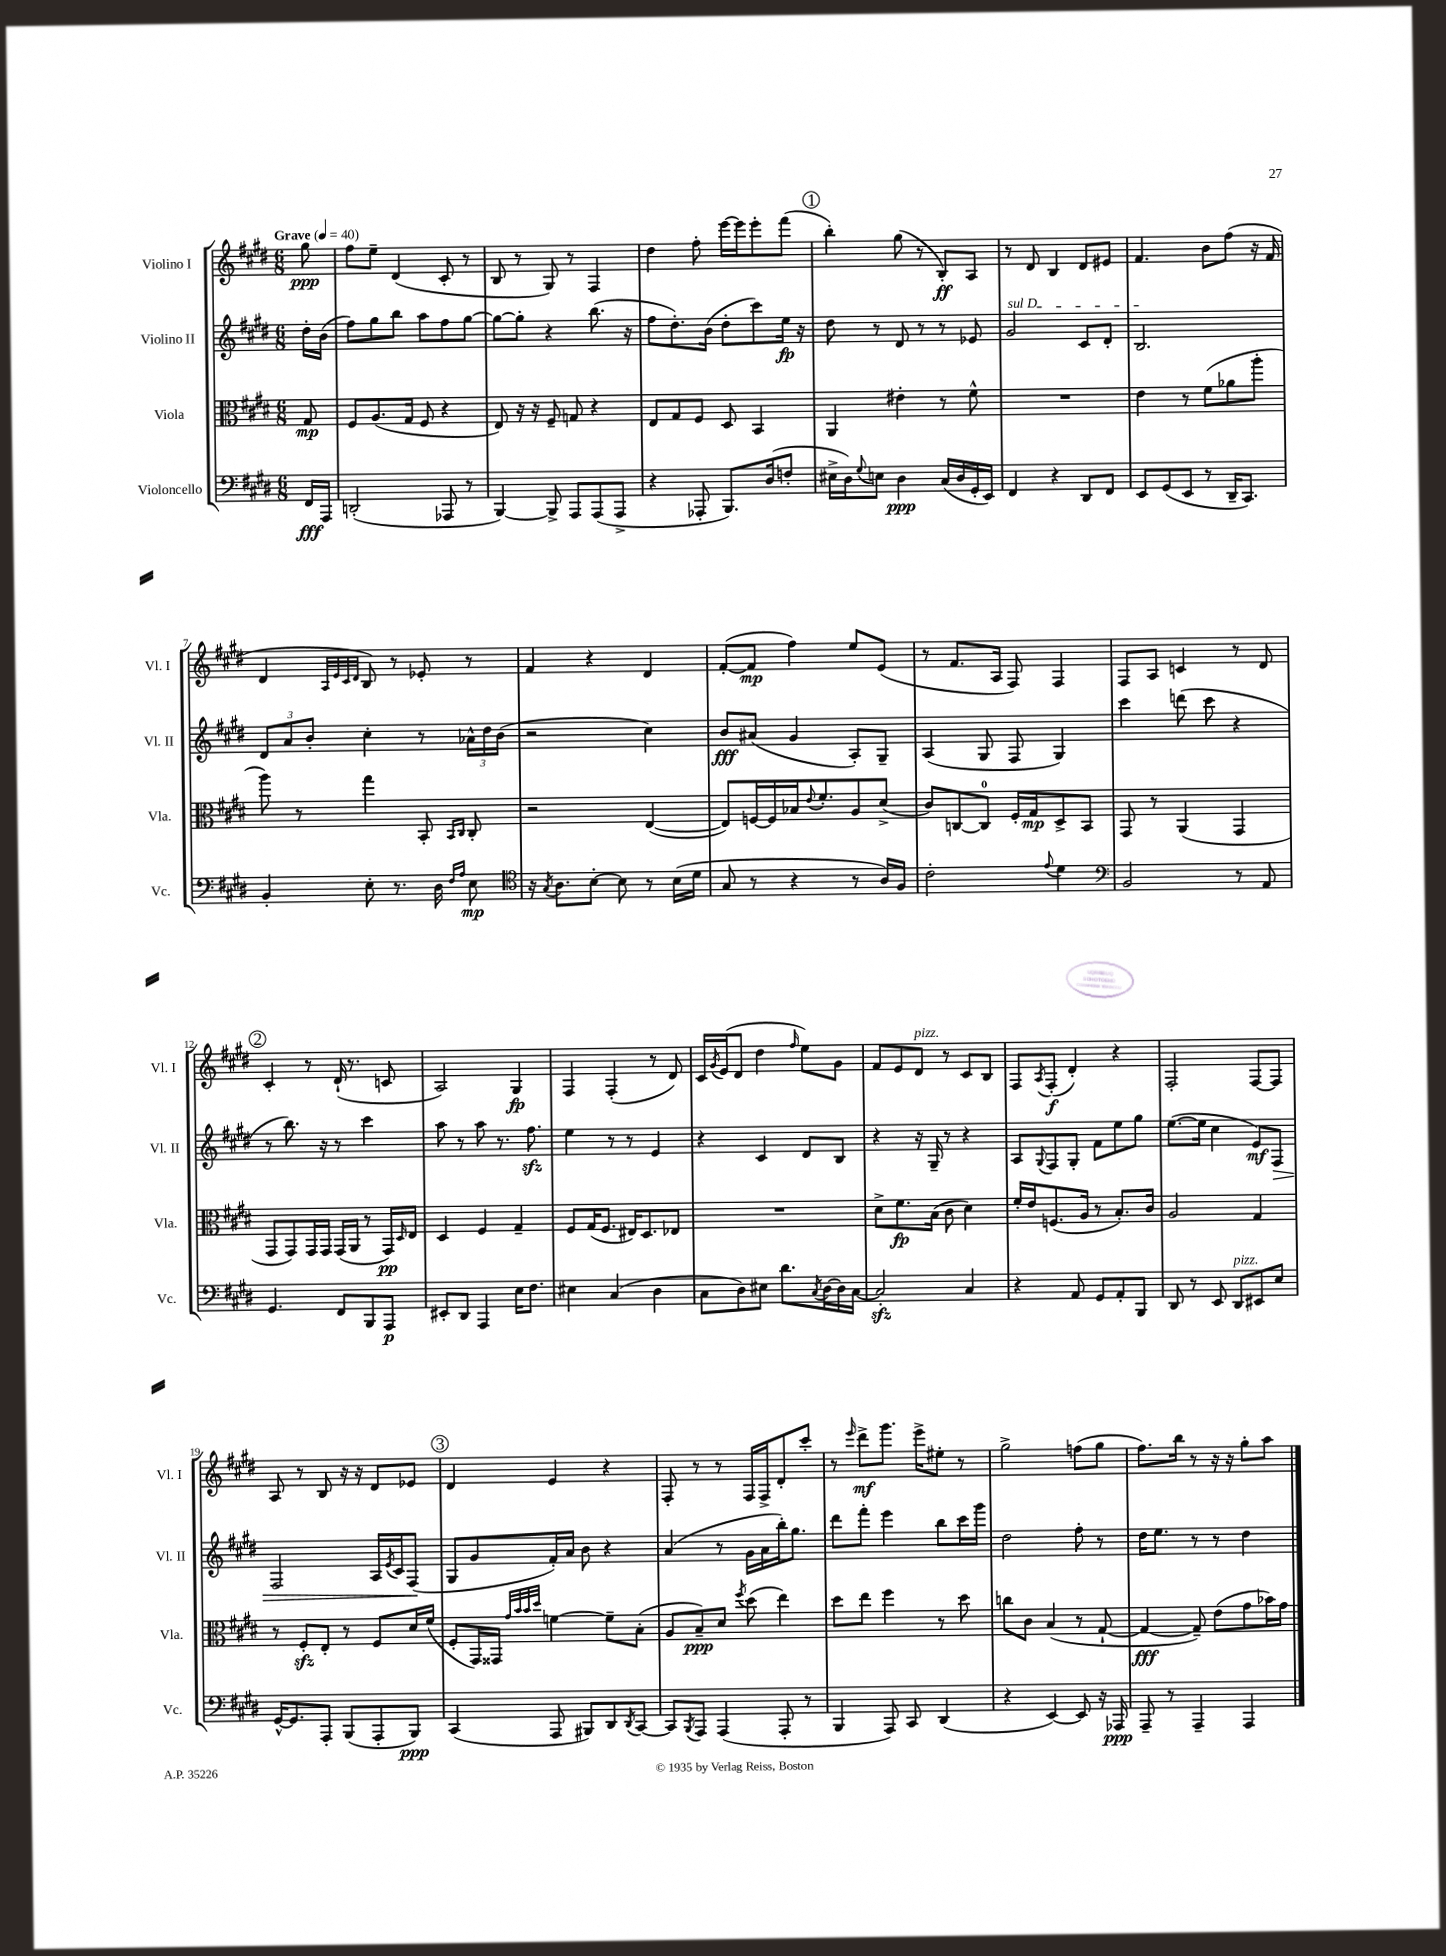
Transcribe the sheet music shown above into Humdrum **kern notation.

**kern	**kern	**kern	**kern
*staff4	*staff3	*staff2	*staff1
*clefF4	*clefC3	*clefG2	*clefG2
*k[f#c#g#d#]	*k[f#c#g#d#]	*k[f#c#g#d#]	*k[f#c#g#d#]
*M6/8	*M6/8	*M6/8	*M6/8
*MM40	*MM40	*MM40	*MM40
16FF#	8G#	16dd#'	8gg#
16AAA	.	(16b	.
=	=	=	=
(2DD'	8F#	8ff#)	8ff#
.	(8.A	8gg#	8ee~
.	.	8bb	(4d#
.	16G#	.	.
.	8F#	8aa	.
8AAA-	4r	8ff#	8c#'
8r	.	[8gg#	8r
=	=	=	=
[4BBB)	8E)	8gg#_	8B
.	16r	8gg#']	8r
.	16r	.	.
8BBB^]	8F#~	4r	8G#)
8AAA	8G	.	8r
(8AAA	4r	(8.bb	4F#
8AAA^	.	.	.
.	.	16r	.
=	=	=	=
4r	8E	8ff#	4dd#
.	8G#	8.dd#')	.
8AAA-'	8F#	.	8ff#'
.	.	(16b	.
8.BBB)	8D#	8dd#'	[16eee
.	.	.	16eee]
.	4BB	8ccc#)	8eee'
(16D#	.	.	.
8F'	.	16ee	(8fff#
.	.	16r	.
=	=	=	=
16E#^	4AA	8dd#	4bb')
16D#)	.	.	.
8qqG#	.	.	.
8E	.	8r	.
4D#	4e#'	8d#	(8gg#
.	.	8r	8r
(16C#	8r	8r	8B')
16D#	.	.	.
16GG#'	8f#^^	8e-	8A
16EE)	.	.	.
=	=	=	=
4FF#	2.r	2g#	8r
.	.	.	8d#
4r	.	.	4B
8DD#	.	8c#	8d#
8FF#	.	8d#'	8e#
=	=	=	=
8EE	4e	2.B	4.f#
(8GG#	.	.	.
8EE	8r	.	.
8r	(8f#	.	8b
16DD#~	8a-	.	(8ff#
8.CC#)	.	.	.
.	8aa'	.	16r
.	.	.	16f#
=	=	=	=
4BB'	8aa)	12d#	4d#
.	.	12a	.
.	8r	.	.
.	.	12b'	.
.	.	.	32qqA
.	.	.	32qqe
.	.	.	32qqc#
.	.	.	32qqd#
8E'	4gg#	4cc#'	8B)
8.r	.	.	8r
.	8BB'	8r	8e-'
16D#	.	.	.
16qqF#	16qqBB	.	.
16qqA	16qqC#	.	.
8E	8C#'	24a-^^	8r
.	.	24dd#	.
.	.	(24b	.
=	=	=	=
*clefC4	*	*	*
16r	2r	2r	4f#
8qG#	.	.	.
8.A	.	.	.
[8B'	.	.	4r
8B]	.	.	.
8r	([4E	4cc#)	4d#
(16B	.	.	.
16d#	.	.	.
=	=	=	=
8G#	8E])	8b	([8f#'
8r	[16F	(8a#	8f#]
.	16F]	.	.
4r	16B-	4g#	4ff#)
.	8qqe	.	.
.	8.f#'	.	.
8r	8A	8A')	8ee
16A)	(8d#^	8G#~	(8e
16F#	.	.	.
=	=	=	=
2c#'	8c#)	(4A	8r
.	[8C	.	8.f#
.	8C]	8G#	.
.	.	.	16A
.	16F#'	8F#	8F#)
.	16G#	.	.
8qqe	.	.	.
4d#	8D#^	4G#)	4F#
.	8BB	.	.
=	=	=	=
*clefF4	*	*	*
2BB	8GG#	4ccc#	8F#
.	8r	.	8A
.	(4AA	(8ddd	4c
.	.	8ccc#	.
8r	4GG#	4r	8r
8AA	.	.	8d#
=	=	=	=
4.GG#	8GG#	8r	4c#'
.	8GG#)	8.bb)	.
.	16GG#	.	8r
.	16GG#	16r	.
8FF#	(16GG#	8r	(16d#`
.	16AA	.	8.r
8BBB	8r	4ccc#	.
8AAA	16GG#)	.	8c
.	16qqD#	.	.
.	16E	.	.
=	=	=	=
8EE#'	4D#	8aa	2A)
8DD#	.	8r	.
4AAA	4F#	8aa	.
.	.	8.r	.
16E	4G#~	.	4G#
8.F#	.	8.ff#	.
=	=	=	=
4E#	8F#	4ee	4F#
.	(16G#	.	.
.	8.F#	.	.
(4C#	.	8r	(4F#'
.	16E#)	8r	.
.	8.D#	.	.
4D#	.	4e	8r
.	8E-	.	8d#)
=	=	=	=
8C#	2.r	4r	16c#
.	.	.	8qg#
.	.	.	(16e
8D#)	.	.	8d#
8E#	.	4c#	4dd#
8.d#	.	.	.
.	.	.	16qqff#
.	.	8d#	8ee)
8qC#	.	.	.
[16D#	.	.	.
16D#]	.	8B	8g#
[16C#	.	.	.
=	=	=	=
2C#']	8d#^	4r	8f#
.	8.f#	.	8e
.	.	16r	8d#
.	(16B	16G#~	.
.	8c#	8r	8r
4C#	4d#)	4r	8c#
.	.	.	8B
=	=	=	=
4r	16f#'	8A	8F#
.	16e	.	.
.	.	8qqG#	8qA
.	(8.F	8F#	(8F#'
8AA	.	8G#'	4d#')
.	16A	.	.
8GG#	8r	8f#	.
8AA'	8.B')	8ee	4r
8BBB	.	8gg#	.
.	16c#	.	.
=	=	=	=
8DD#	2A	([8.ee	2F#'
8r	.	.	.
.	.	16ee]	.
8EE	.	4cc#	.
8DD#	.	.	.
8EE#	4G#	8e)	[8F#
8E	.	8F#	8F#]
=	=	=	=
[16GG#^^	8r	2F#	8A
8.GG#]	.	.	.
.	8F#'	.	8r
8AAA'	8E'	.	8B
(8BBB	8r	.	16r
.	.	.	16r
8AAA'	8F#	16A	8d#
.	.	8qe	.
.	.	16c#	.
8BBB)	16d#	(8F#	8e-
.	(16f#	.	.
=	=	=	=
(4CC#	8F#'	8G#	4d#
.	16GG#)	8g#	.
.	16GG##	.	.
.	32qqg#	.	.
.	32qqb	.	.
.	32qqb	.	.
.	32qqdd#	.	.
8AAA	[4f	16f#')	4e
.	.	16a	.
8BBB#)	.	8b	.
8DD#	8f~]	4r	4r
8qDD#	.	.	.
[8CC#	(8B'	.	.
=	=	=	=
8CC#]	8A	(4a	8F#'
8qBBB	.	.	.
8AAA	8B~)	.	8r
(4AAA	8d#	8r	8r
.	8qff#	.	.
.	(8dd#	16g#	16F#
.	.	16a	16F#^
8AAA'	4ee)	16bb')	8d#'
.	.	8.gg#	.
8r	.	.	8ccc#'
=	=	=	=
4BBB	8dd#	8ddd#	8r
.	.	.	16qqeee
.	8ee	8fff#'	8ddd#^
8AAA)	4ff#	4eee	8.ggg#
8CC#	.	.	.
.	.	.	16eee^
(4DD#	8r	8bb	8ee#'
.	8dd#	16ccc#	8r
.	.	16ggg#	.
=	=	=	=
4r	8cc	2dd#	2gg#^
.	8c#	.	.
[4EE)	(4B	.	.
8EE]	8r	8ff#'	(8ff
16r	[8G#`	8r	8gg#
16AAA-	.	.	.
=	=	=	=
8AAA~	4G#_	16dd#	8.ff#)
.	.	8.ee	.
8r	.	.	.
.	.	.	16bb
4AAA~	8G#~])	8r	8r
.	(8e	8r	16r
.	.	.	16r
4AAA	8g#	4dd#	8gg#'
.	16b-)	.	8aa
.	16g#	.	.
==	==	==	==
*-	*-	*-	*-
